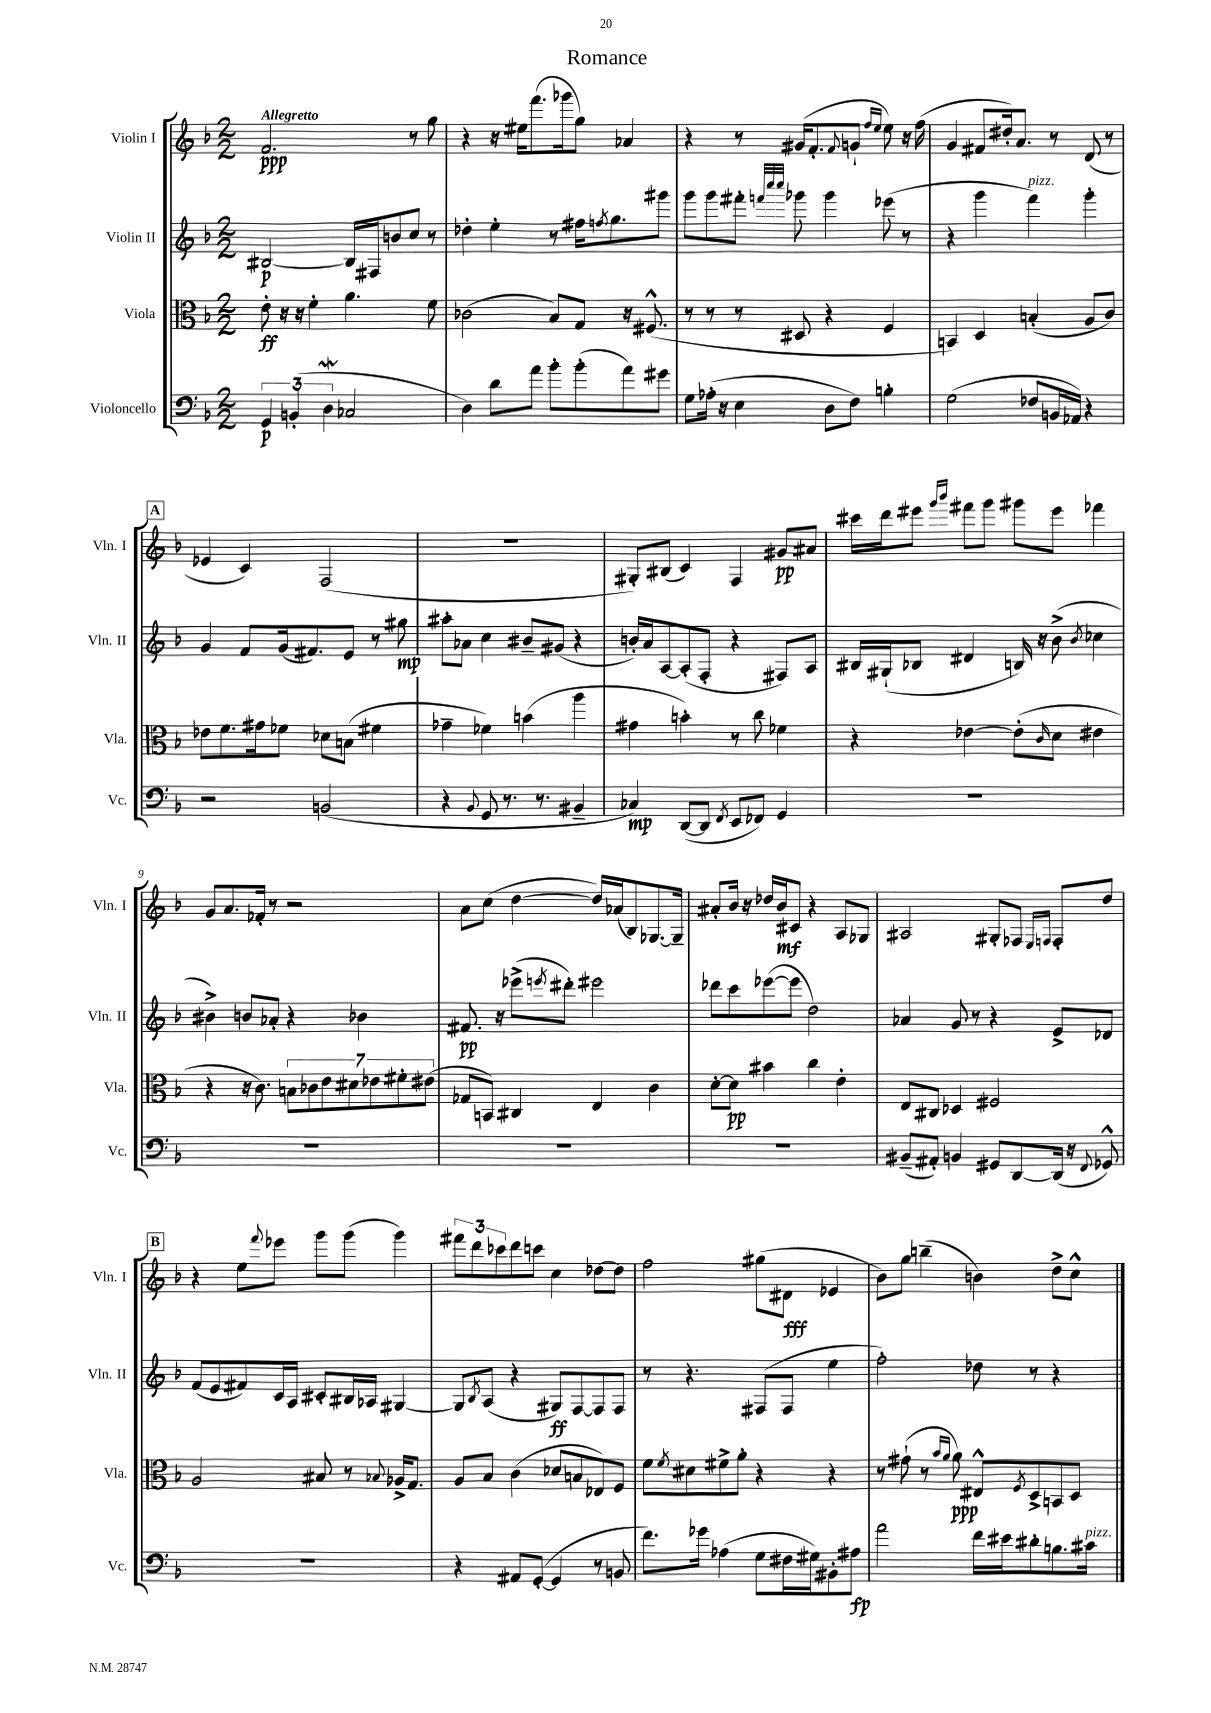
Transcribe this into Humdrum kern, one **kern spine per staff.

**kern	**kern	**kern	**kern
*staff4	*staff3	*staff2	*staff1
*clefF4	*clefC3	*clefG2	*clefG2
*k[b-]	*k[b-]	*k[b-]	*k[b-]
*M2/2	*M2/2	*M2/2	*M2/2
6GG	8e'	[2B#	2.f
.	16r	.	.
(6BB'	.	.	.
.	16r	.	.
.	4f'	.	.
6D	.	.	.
2C-	4.a	16B#]	.
.	.	16F#	.
.	.	8b	.
.	.	8cc	8r
.	8f	8r	8gg
=	=	=	=
4D)	(2c-	4dd-'	4r
8d	.	4ee'	16r
.	.	.	16ee#
8a	.	.	(8.fff
8b-'	8B-)	8r	.
.	.	.	16ggg-
(8b-'	8G	16ff#	8gg)
.	.	8qff	.
.	.	8.gg	.
8a)	16r	.	4a-
.	(8.F#^^	.	.
8g#	.	8ggg#	.
=	=	=	=
8G	8r	8ggg	4r
(16A-'	8r	8ggg	.
16r	.	.	.
4E	8r	8fff#'	8r
.	.	32qqfff	.
.	.	32qqcccc	.
.	.	32qqcccc	.
.	8D#	8ggg-	(16g#
.	.	.	8.f'
8D	4r	4ggg-	.
.	.	.	8qqf
8F)	.	.	8g`
.	.	.	16qqff
.	.	.	16qqee
4B'	4F	(8eee-	8ee)
.	.	8r	16r
.	.	.	(16ff
=	=	=	=
(2G	4BB)	4r	4g
.	4D	4ggg	8f#
.	.	.	16dd#')
.	.	.	8.a
8F-	(4B'	4fff)	.
16BB	.	.	8r
16AA-)	.	.	.
4r	8A	4ggg'	(8d
.	8c)	.	8r
=	=	=	=
2r	8e-	4g	4e-
.	8.f	.	.
.	.	8f	4c)
.	16g#	.	.
.	8f-	(16g	.
.	.	8.f#)	.
(2BB	8d-	.	(2F
.	(8B	8e	.
.	4f#	8r	.
.	.	8gg#	.
=	=	=	=
4r	4g-~	8aa#'	1r
.	.	8a-	.
8qqBB-	.	.	.
8GG	4f-)	4cc	.
8.r	.	.	.
.	(4b	8b#~	.
8.r	.	.	.
.	.	(8g#	.
4BB#~	4aa	4r	.
=	=	=	=
4C-)	4g#	16b')	8G#')
.	.	16a	.
.	.	[8A	(8B#
([8DD	4b')	(8A']	4c)
8DD]	.	8F'	.
8qFF	.	.	.
8EE	8r	4r	4F
8FF-)	8cc	.	.
4GG	4f-	8F#)	8g#
.	.	8A	8a#
=	=	=	=
1r	4r	16B#	16ccc#
.	.	(16G#`	16ddd
.	.	8B-	8eee#
.	.	.	16qqggg
.	.	.	16qqbbb-
.	[4e-	4d#	8fff#
.	.	.	8ggg
.	(8e-']	16B)	8ggg#
.	.	16r	.
.	16qqc	.	.
.	8d	(8b-^	8eee#
.	.	8qb-	.
.	4e#	4cc-	4fff-
=	=	=	=
1r	4r	4b#^)	8g
.	.	.	8.a
.	16r	8b	.
.	8.c)	.	16f-'
.	.	8a-'	8r
.	14B	4r	2r
.	14c-	.	.
.	14e	.	.
.	14d#	.	.
.	.	4b-	.
.	14e-	.	.
.	14f#'	.	.
.	(14e#	.	.
=	=	=	=
1r	8G-	8.f#	8a
.	8BB)	.	(8cc
.	.	16r	.
.	4C#	(8eee-^	[4dd
.	.	8qeee	.
.	.	8ddd#')	.
.	4E	2eee#	16dd])
.	.	.	(16a-
.	.	.	8B-)
.	4c	.	[8.G-
.	.	.	16G-~]
=	=	=	=
1r	[8d'	8ddd-	8a#'
.	8d]	8ccc	16b-
.	.	.	16r
.	4b#	([8eee-	16dd-
.	.	.	16b-
.	.	8eee-]	8c#
.	4cc	2dd)	4r
.	4e'	.	8A
.	.	.	8G-
=	=	=	=
(8BB#~	8E	4a-	2A#
8AA#')	8C#	.	.
4BB	4D-	8g	.
.	.	8r	.
8GG#	2F#	4r	8G#'
[8DD	.	.	8F-
.	.	.	16qqE
.	.	.	16qqF
(16DD]	.	8e^	8F'
16r	.	.	.
8qqFF	.	.	.
8GG-^^)	.	8d-	8dd
=	=	=	=
1r	2A	(8f	4r
.	.	8e	.
.	.	8f#)	8ee
.	.	.	8qqfff
.	.	16c	8eee-
.	.	16A	.
.	8B#	8c#'	8ggg
.	8r	16B#	(8ggg
.	.	16A-	.
.	8qqB-	.	.
.	16A-^	[4G#	4ggg)
.	8.G	.	.
=	=	=	=
4r	8A	8G#]	12fff#
.	.	.	12ddd
.	.	8qB-	.
.	8B-	(8A	.
.	.	.	12ccc-
8AA#	(4c	4r	8ddd
([8GG'	.	.	8ccc
4GG]	8d-	8G#)	4cc
.	8B	[8F	.
8r	8E-)	8F]	[8dd-
8BB	8F	8F	8dd-]
=	=	=	=
8.f)	8f	8r	2ff
.	8qf	.	.
.	8d#	4.r	.
16g-	.	.	.
(4A-	8f#^	.	.
.	8a'	.	.
8G	4r	(8F#	(8gg#
16F#	.	8F#	8d#
16G#)	.	.	.
8BB#'	4r	4ee	4e-
8A#	.	.	.
=	=	=	=
2a	8r	2ff')	8b-)
.	(8g#`	.	8gg
.	8r	.	(4bb~
.	16qqb-	.	.
.	16qqa	.	.
.	8a)	.	.
16f	8E#^^	8dd-	4b)
16e#	.	.	.
.	8qF	.	.
8d#'	8D^	8r	.
8.B	8BB	4r	8dd^
.	8D	.	8cc^^
16c#	.	.	.
==	==	==	==
*-	*-	*-	*-
